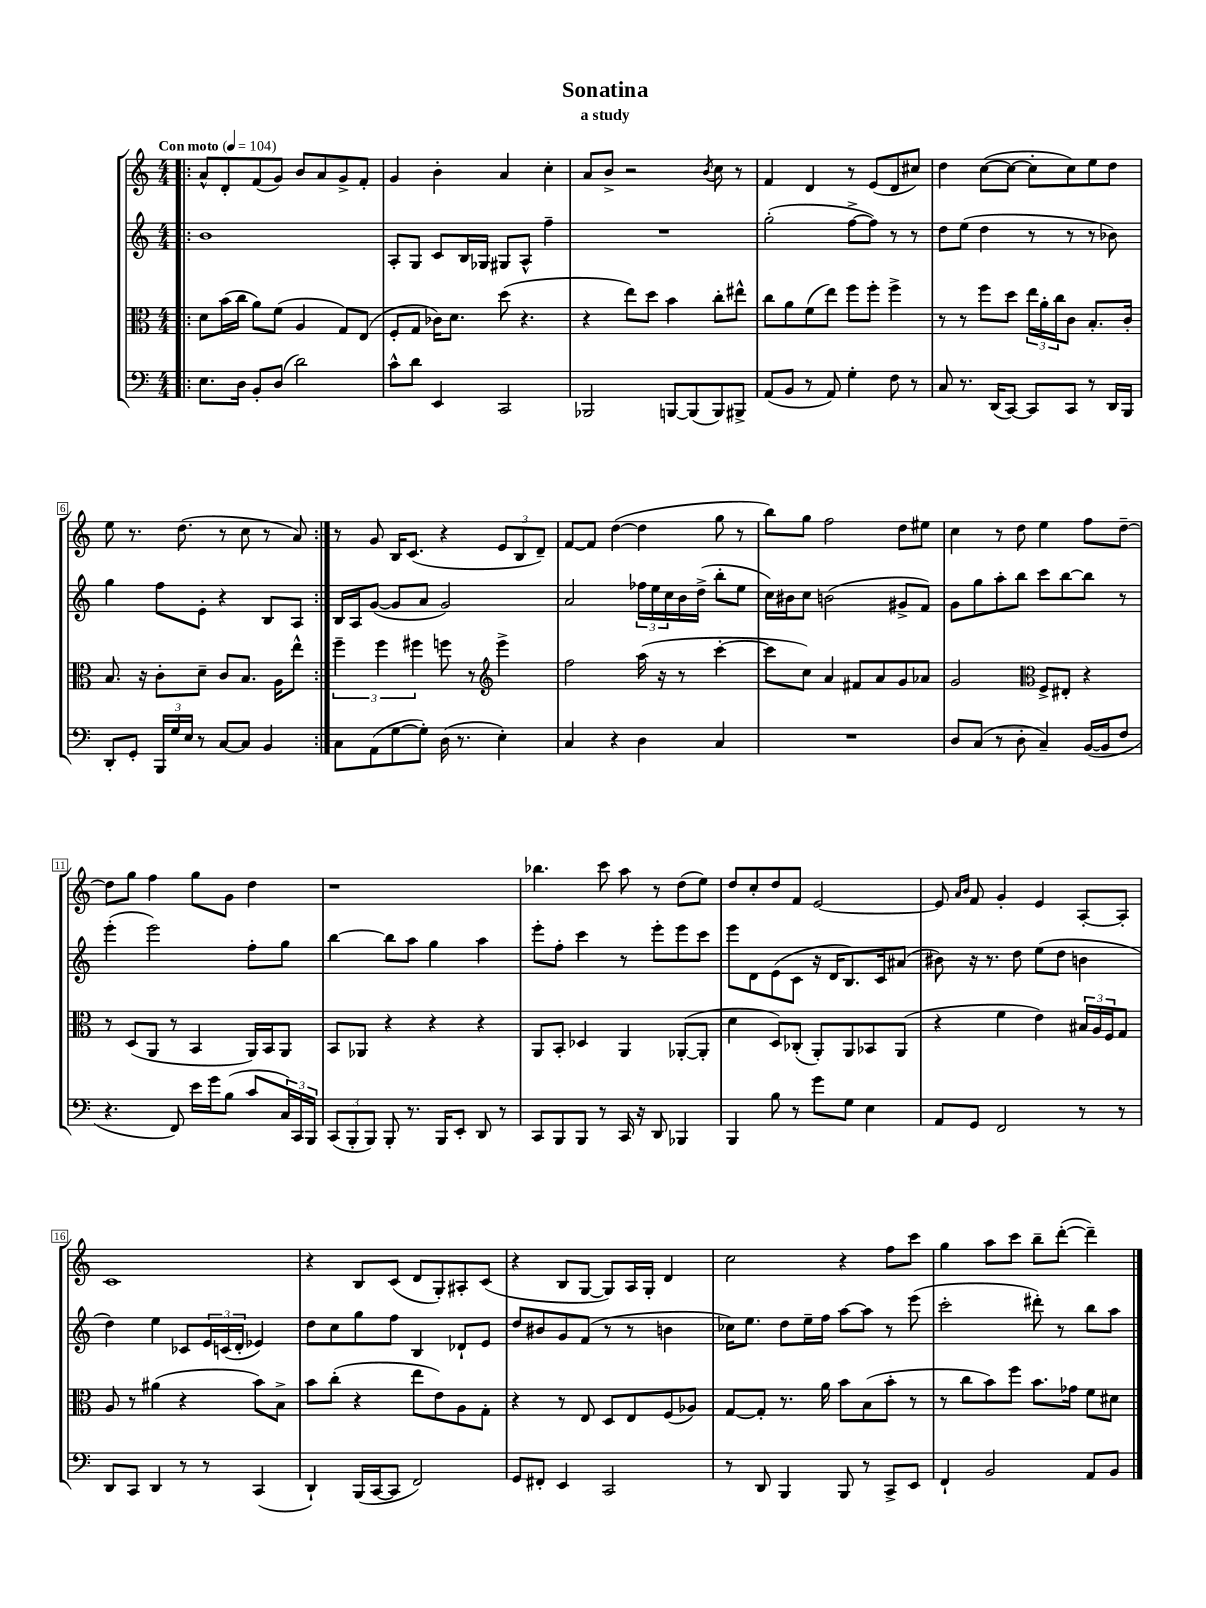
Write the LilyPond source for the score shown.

\header { title = "Sonatina" subtitle = "a study" }
<<
\new StaffGroup <<
\new Staff = "s0" {
    \clef treble \key c \major \numericTimeSignature \time 4/4 \tempo "Con moto" 4 = 104
    \repeat volta 2 { \bar ".|:" a'8-^ d'8-. f'8( g'8) b'8 a'8 g'8-> f'8-. |
    g'4 b'4-. a'4 c''4-. |
    a'8 b'8-> r2 \acciaccatura { b'8 } c''8 r8 |
    f'4 d'4 r8 e'8( d'8 cis''8) |
    d''4 c''8~( c''8~ c''8-. c''8) e''8 d''8 |
    e''8 r8. d''8.( r8 c''8 r8 a'8) | }
    r8 g'8 b16 c'8.( r4 \tuplet 3/2 { e'8 b8 d'8--) } |
    f'8~ f'8 d''4~( d''4 g''8 r8 |
    b''8) g''8 f''2 d''8 eis''8 |
    c''4 r8 d''8 e''4 f''8 d''8~-- |
    d''8 g''8 f''4 g''8 g'8 d''4 |
    r1 |
    bes''4. c'''8 a''8 r8 d''8( e''8) |
    d''8 c''8-. d''8 f'8 e'2~ |
    e'8 \grace { a'16 b'16 } f'8 g'4-. e'4 a8~-. a8-. |
    c'1 |
    r4 b8 c'8( d'8 g8-.) ais8-. c'8( |
    r4 b8 g8~ g8) a16 g16-. d'4 |
    c''2 r4 f''8 c'''8 |
    g''4 a''8 c'''8 b''8-- d'''8~-.( d'''4--) \bar "|." |
}
\new Staff = "s1" {
    \clef treble \key c \major \numericTimeSignature \time 4/4
    \repeat volta 2 { \bar ".|:" b'1 |
    a8-. g8 c'8 b16 ges16 gis8 a8-^ f''4-- |
    R1 |
    g''2-.( f''8~-> f''8) r8 r8 |
    d''8 e''8( d''4 r8 r8 r8 bes'8) |
    g''4 f''8 e'8-. r4 b8 a8 | }
    b16 a16 g'8~( g'8 a'8 g'2) |
    a'2 \tuplet 3/2 { fes''16 e''16 c''16 } b'16 d''16->( b''8-. e''8 |
    c''16) bis'16 c''8 b'2( gis'8-> f'8) |
    g'8 g''8 a''8-. b''8 c'''8 b''8~ b''8 r8 |
    e'''4-.( e'''2) f''8-. g''8 |
    b''4~ b''8 a''8 g''4 a''4 |
    e'''8-. f''8-. c'''4 r8 e'''8-. e'''8 c'''8 |
    e'''8 d'8 e'8( c'8 r16 d'16 b8.) c'16 ais'8( |
    bis'8) r16 r8. d''8 e''8( d''8 b'4 |
    d''4) e''4 ces'8 \tuplet 3/2 { e'16 c'16( d'16-. } ees'4) |
    d''8 c''8 g''8 f''8 b4 des'8-! e'8 |
    d''8 bis'8 g'8 f'8( r8 r8 b'4 |
    ces''16) e''8. d''8 e''16-- f''16 a''8~ a''8 r8 e'''8( |
    c'''2-. dis'''8-.) r8 b''8 a''8 \bar "|." |
}
\new Staff = "s2" {
    \clef alto \key c \major \numericTimeSignature \time 4/4
    \repeat volta 2 { \bar ".|:" d'8 b'16( c''16 a'8) f'8( a4 g8) e8( |
    f8-. g8 ces'16) d'8. d''8( r4. |
    r4 e''8) d''8 b'4 c''8-. eis''8-^ |
    c''8 a'8 f'8( e''8) f''8 f''8-. f''4-> |
    r8 r8 f''8 d''8 \tuplet 3/2 { e''16 a'16-. c''16 } c'8 b8.-. c'16-. |
    b8. r16 c'8-. d'8-- c'8 b8. a16 e''8-^ | }
    \tuplet 3/2 { f''4-- f''4 fis''4 } f''8 r8 \clef treble e'''4-> |
    f''2 a''16( r16 r8 c'''4~-. |
    c'''8 c''8) a'4 fis'8 a'8 g'8 aes'8 |
    g'2 \clef alto f8-> eis8-. r4 |
    r8 d8( a,8 r8 b,4 a,16) b,16 a,8 |
    b,8 aes,8 r4 r4 r4 |
    a,8 b,8-. des4 a,4 aes,8~-.( aes,8-. |
    d'4 d8) ces8-.( a,8-.) a,8 bes,8 a,8( |
    r4 f'4 e'4) \tuplet 3/2 { bis16 a16 f16 } g8 |
    a8 r8 ais'4( r4 b'8) b8-> |
    b'8 c''8-.( r4 e''8 e'8) a8 g8-. |
    r4 r8 e8 d8 e8 f8( aes8) |
    g8~ g8-. r8. a'16 b'8 b8( b'8-. r8 |
    r8 c''8 b'8) f''8 b'8. ges'16 f'8 dis'8 \bar "|." |
}
\new Staff = "s3" {
    \clef bass \key c \major \numericTimeSignature \time 4/4
    \repeat volta 2 { \bar ".|:" e8. d16 b,8-. d8( d'2) |
    c'8-^ d'8 e,4 c,2 |
    bes,,2 b,,8~ b,,8( b,,8) bis,,8-> |
    a,8( b,8 r8 a,8) g4-. f8 r8 |
    c8 r8. d,16( c,8~) c,8 c,8 r8 d,16 b,,16 |
    d,8-. g,8-. \tuplet 3/2 { b,,16 g16 e16 } r8 c8~ c8 b,4 | }
    c8 a,8( g8~ g8-.) d16( r8. e4-.) |
    c4 r4 d4 c4 |
    R1 |
    d8 c8( r8 d8-. c4--) b,16~( b,16 f8 |
    r4. f,8) e'16 g'16 b8( c'8 \tuplet 3/2 { c16) c,16 b,,16 } |
    \tuplet 3/2 { c,8( b,,8-. b,,8) } b,,8-. r8. b,,16 e,8-. d,8 r8 |
    c,8 b,,8 b,,8 r8 c,16 r16 d,8 bes,,4 |
    b,,4 b8 r8 g'8 g8 e4 |
    a,8 g,8 f,2 r8 r8 |
    d,8 c,8 d,4 r8 r8 c,4( |
    d,4-!) b,,16( c,16~ c,8 f,2) |
    g,8 fis,8-. e,4 c,2 |
    r8 d,8 b,,4 b,,8 r8 c,8-> e,8 |
    f,4-! b,2 a,8 b,8 \bar "|." |
}
>>
>>
\layout { \context { \Score \override BarNumber.stencil = #(make-stencil-boxer 0.1 0.3 ly:text-interface::print) } }
